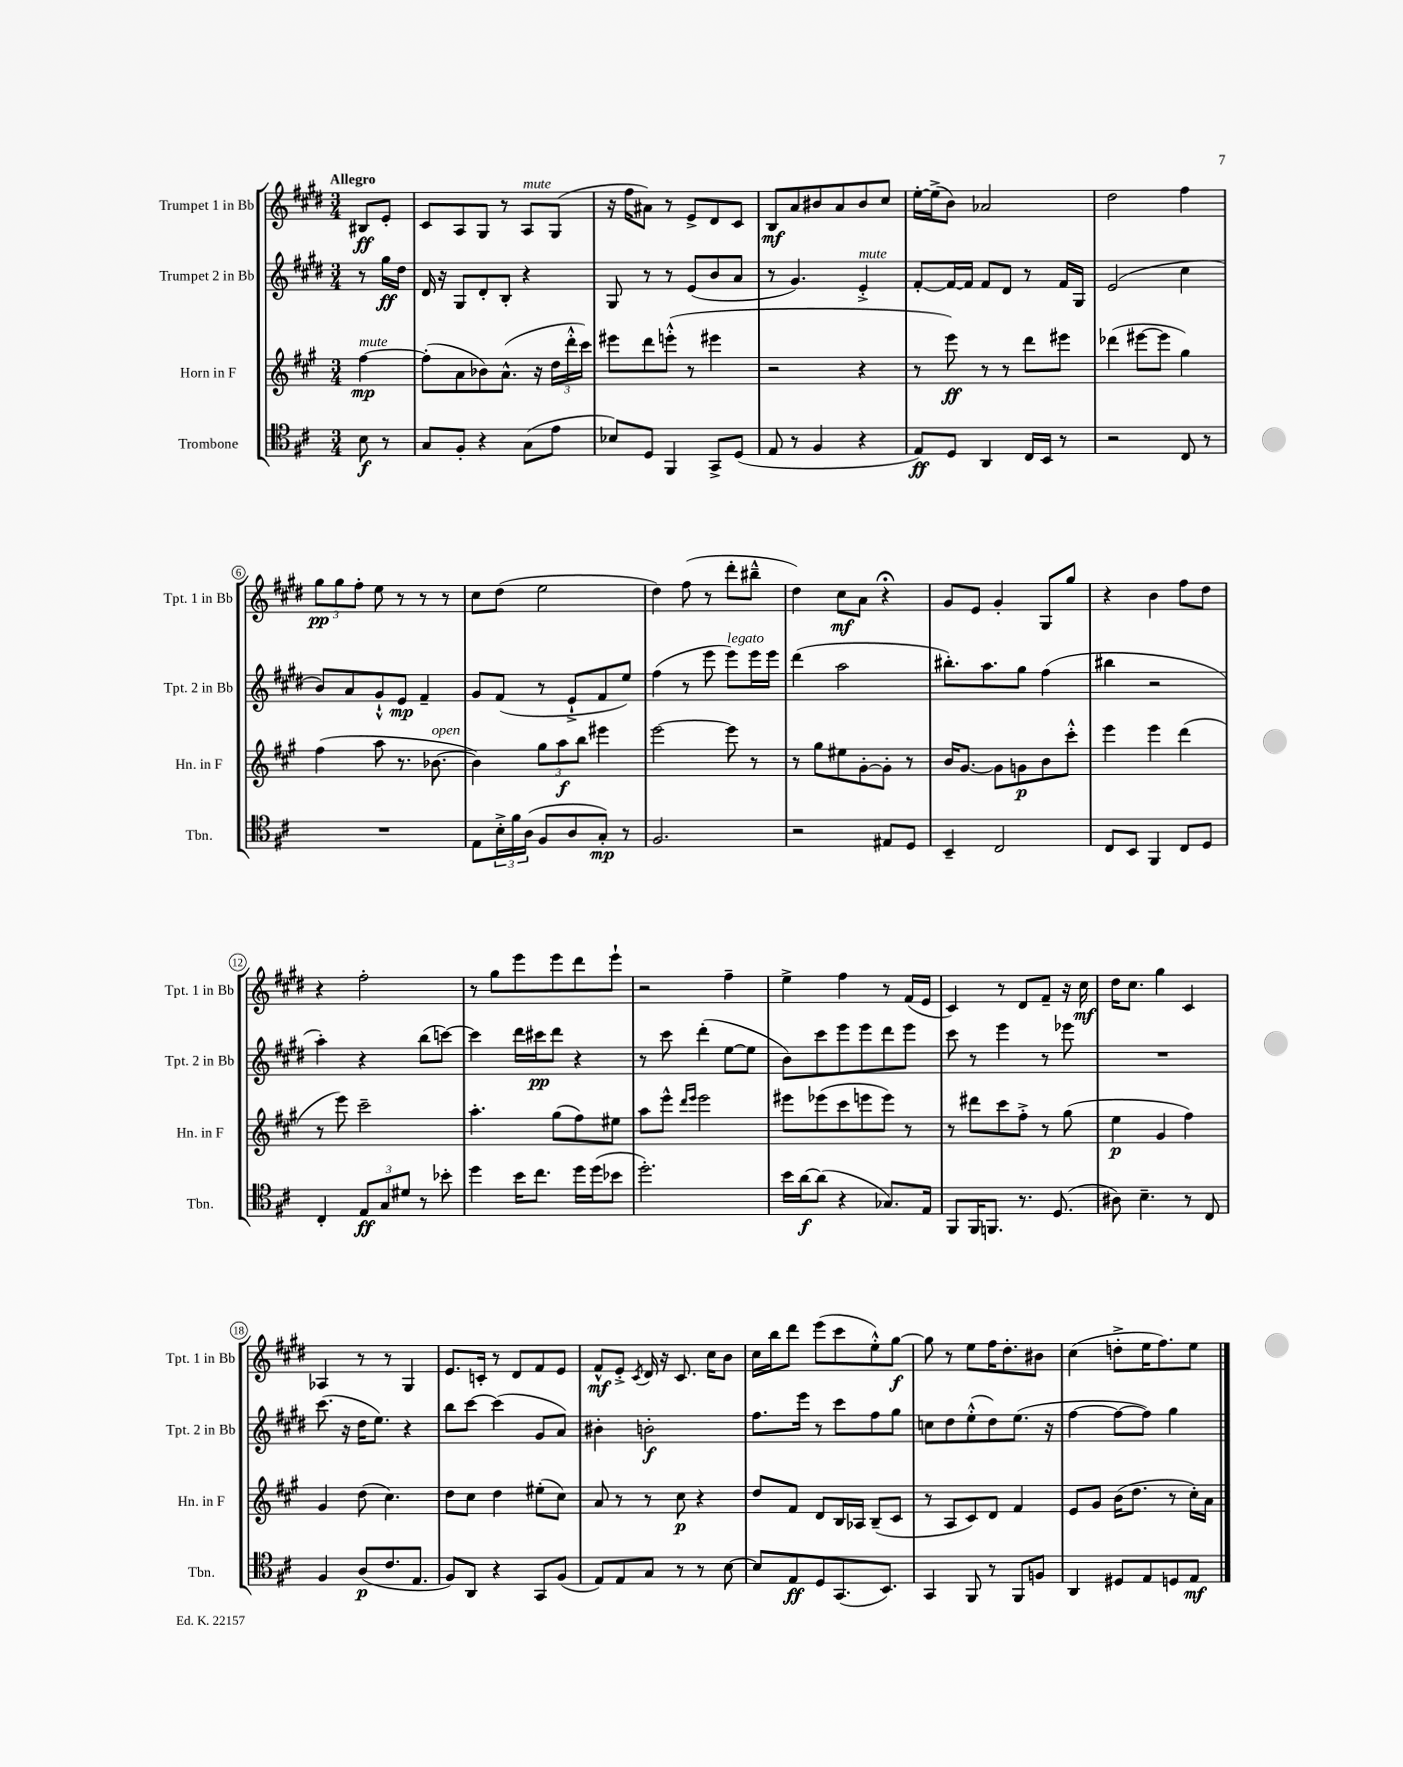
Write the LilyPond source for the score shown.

<<
\new StaffGroup <<
\new Staff = "s0" \with { instrumentName = "Trumpet 1 in Bb" shortInstrumentName = "Tpt. 1 in Bb" } {
    \clef treble \key e \major \numericTimeSignature \time 3/4 \partial 4 \tempo "Allegro"
    bis8\ff e'8-. |
    cis'8 a8 gis8 r8 a8^\markup { \italic "mute" } gis8( |
    r16 fis''16 ais'8) r8 e'8-> dis'8 cis'8 |
    b8\mf a'8 bis'8 a'8 bis'8 cis''8 |
    e''16~-. e''16->( b'8) aes'2 |
    dis''2 fis''4 |
    \tuplet 3/2 { gis''8\pp gis''8 fis''8-. } e''8 r8 r8 r8 |
    cis''8 dis''8( e''2 |
    dis''4) fis''8( r8 dis'''8-. bis''8---^ |
    dis''4) cis''8\mf a'8 r4\fermata |
    gis'8 e'8 gis'4-. gis8 gis''8 |
    r4 b'4 fis''8 dis''8 |
    r4 fis''2-. |
    r8 gis''8 e'''8 e'''8 dis'''8 e'''8-! |
    r2 fis''4-- |
    e''4-> fis''4 r8 fis'16( e'16 |
    cis'4) r8 dis'8 fis'8-- r16 cis''16\mf |
    dis''16 cis''8. gis''4 cis'4 |
    aes4 r8 r8 gis4 |
    e'8. c'16-. r8 dis'8 fis'8 e'8 |
    fis'8-^\mf e'8-.-> \acciaccatura { cis'8 } dis'16 r16 cis'8. cis''16 b'8 |
    cis''16 b''16 dis'''8 e'''8( cis'''8 e''8-.-^) gis''8~\f |
    gis''8 r8 e''8 fis''16 dis''8.-. bis'8 |
    cis''4( d''8-.-> e''16 fis''8.) e''8 \bar "|." |
}
\new Staff = "s1" \with { instrumentName = "Trumpet 2 in Bb" shortInstrumentName = "Tpt. 2 in Bb" } {
    \clef treble \key e \major \numericTimeSignature \time 3/4 \partial 4
    r8 gis''16\ff dis''16 |
    dis'16 r16 gis8 dis'8-. b8-. r4 |
    gis8 r8 r8 e'8( b'8 a'8 |
    r8 gis'4.) e'4-.->^\markup { \italic "mute" } |
    fis'8~-. fis'16~ fis'16 fis'8 dis'8 r8 fis'16 gis16 |
    e'2( cis''4 |
    b'8) a'8 gis'8-!-^ e'8\mp fis'4-- |
    gis'8 fis'8( r8 e'8-!-> fis'8 e''8) |
    fis''4( r8 e'''8 e'''8^\markup { \italic "legato" }) e'''16 e'''16 |
    dis'''4( a''2 |
    bis''8.-.) a''8. gis''8 fis''4( |
    bis''4 r2 |
    a''4-.) r4 b''8( c'''8~) |
    c'''4 dis'''16 cis'''16\pp dis'''8 r4 |
    r8 cis'''8 dis'''4-.( e''8~ e''8 |
    b'8) cis'''8 e'''8 e'''8 dis'''8 e'''8 |
    cis'''8 r8 e'''4 r8 ees'''8 |
    R2. |
    cis'''8.( r16 dis''16 e''8.) r4 |
    b''8 cis'''8~ cis'''4( gis'8 a'8) |
    bis'4-. b'2-.\f |
    fis''8. e'''16 r8 cis'''8 fis''8 gis''8 |
    c''8 dis''8 e''8-.-^( dis''8) e''8.( r16 |
    fis''4~ fis''8~ fis''8) gis''4 \bar "|." |
}
\new Staff = "s2" \with { instrumentName = "Horn in F" shortInstrumentName = "Hn. in F" } {
    \clef treble \key a \major \numericTimeSignature \time 3/4 \partial 4
    fis''4~\mp^\markup { \italic "mute" } |
    fis''8-.( a'8 bes'8) a'8.-^( r16 \tuplet 3/2 { d''16 d'''16-.-^ cis'''16) } |
    eis'''8 d'''8 e'''8-.-^( r8 eis'''4 |
    r2 r4 |
    r8 e'''8\ff) r8 r8 d'''8 eis'''8 |
    des'''4( eis'''8~ eis'''8 gis''4) |
    fis''4( a''8 r8. bes'8.~^\markup { \italic "open" } |
    bes'4) \tuplet 3/2 { gis''8 a''8\f b''8 } eis'''4 |
    e'''2~ e'''8 r8 |
    r8 gis''8 eis''8 gis'8~-. gis'8-. r8 |
    b'16 gis'8.~ gis'8 g'8\p b'8 cis'''8-.-^ |
    e'''4 e'''4 d'''4( |
    r8 e'''8) cis'''2-- |
    a''4.-. gis''8( fis''8) eis''8 |
    a''8 e'''8-^ \grace { d'''16 e'''16 } e'''2 |
    eis'''8 ees'''8( cis'''8 e'''8 e'''8) r8 |
    r8 dis'''8 cis'''8 fis''8-.-> r8 gis''8( |
    e''4\p gis'4 fis''4) |
    gis'4 d''8( cis''4.) |
    d''8 cis''8 d''4 eis''8-.( cis''8) |
    a'8 r8 r8 cis''8\p r4 |
    d''8 fis'8 d'8 b16 aes16 b8--( cis'8 |
    r8 a8 cis'8) d'8 fis'4 |
    e'8 gis'8 b'16( d''8. r8 cis''16-.) a'16 \bar "|." |
}
\new Staff = "s3" \with { instrumentName = "Trombone" shortInstrumentName = "Tbn." } {
    \clef tenor \key d \major \numericTimeSignature \time 3/4 \partial 4
    b8\f r8 |
    g8 fis8-. r4 g8( e'8 |
    bes8) d8 fis,4 g,8-> d8( |
    e8 r8 fis4 r4 |
    e8\ff) d8 a,4 cis16 b,16 r8 |
    r2 cis8 r8 |
    R2. |
    e8 \tuplet 3/2 { b16-.-> fis'16 a16( } fis8 a8 g8-.\mp) r8 |
    fis2. |
    r2 eis8 d8 |
    b,4-- cis2 |
    cis8 b,8 fis,4 cis8 d8 |
    cis4-. \tuplet 3/2 { e8\ff g8 dis'8 } r8 bes'8-. |
    d''4 b'16 cis''8. d''16 d''16( bes'8 |
    d''2.-.) |
    b'16 a'16~\f a'8( r4 ges8.) e16 |
    fis,8 fis,16 f,8. r8. d8.( |
    ais8) b4.-- r8 cis8 |
    fis4 a8\p( cis'8. e8. |
    fis8) a,8 r4 g,8 fis8( |
    e8) e8 g8 r8 r8 b8~ |
    b8 e8\ff d8 g,8.( b,8.) |
    g,4 fis,8 r8 fis,8 f8 |
    a,4 dis8 e8 d8 e8\mf \bar "|." |
}
>>
>>
\layout { \context { \Score \override BarNumber.stencil = #(make-stencil-circler 0.1 0.3 ly:text-interface::print) } }
